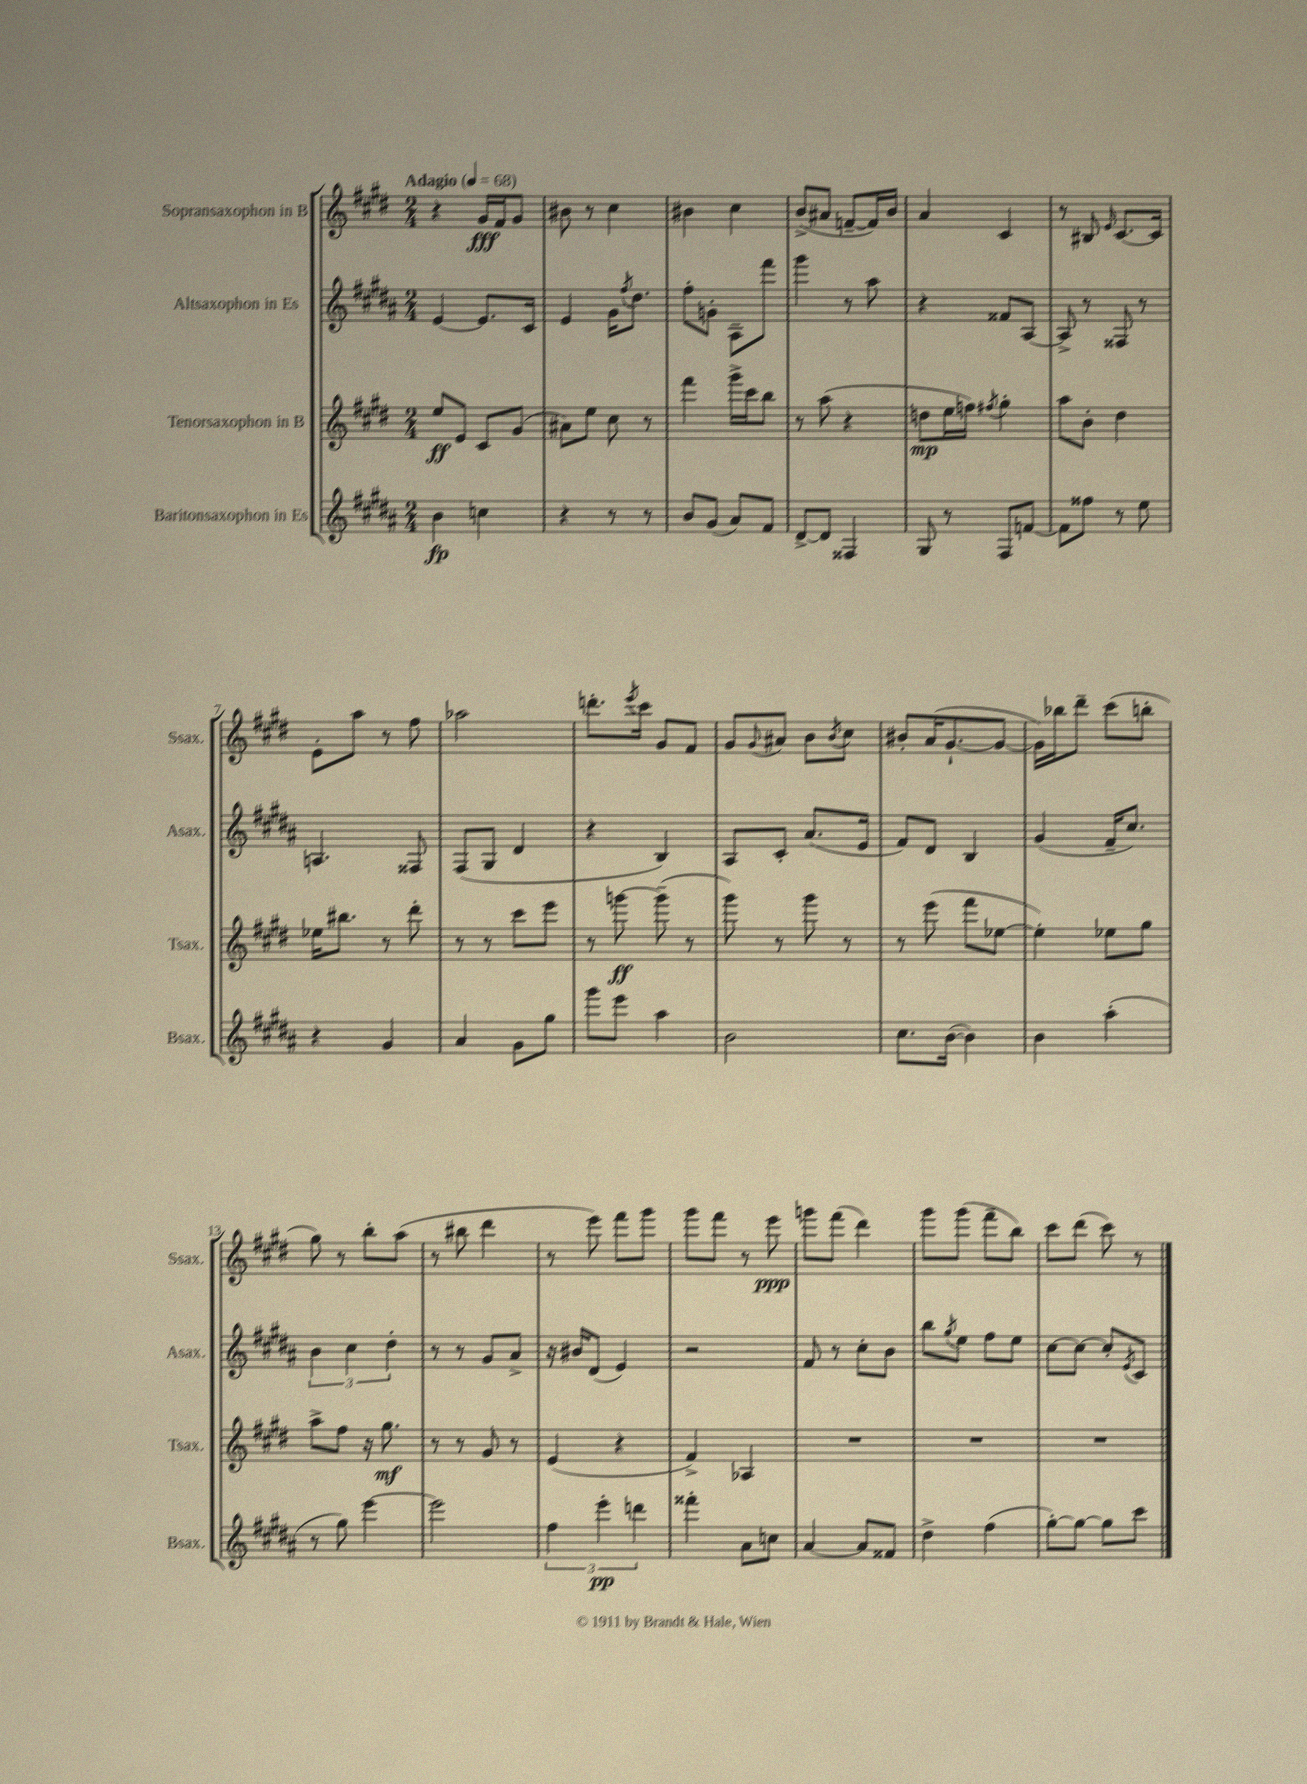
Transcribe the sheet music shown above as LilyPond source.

<<
\new StaffGroup <<
\new Staff = "s0" \with { instrumentName = "Sopransaxophon in B" shortInstrumentName = "Ssax." } {
    \clef treble \key e \major \numericTimeSignature \time 2/4 \tempo "Adagio" 4 = 68
    r4 gis'16\fff fis'16 gis'8 |
    bis'8 r8 cis''4 |
    bis'4 cis''4 |
    b'8->( ais'8 f'8~-- f'16) b'16 |
    a'4 cis'4 |
    r8 bis8 \grace { e'16 } cis'8.~ cis'16 |
    e'8-. a''8 r8 fis''8 |
    aes''2 |
    d'''8.-. \acciaccatura { e'''8 } cis'''16 gis'8 fis'8 |
    gis'8 \appoggiatura { gis'8 } ais'8 b'8 \acciaccatura { b'8 } cis''8 |
    bis'8-. a'16( gis'8.~-! gis'8~ |
    gis'16) bes''16 dis'''8-- cis'''8( b''8-. |
    gis''8) r8 b''8-. a''8( |
    r8 bis''8 dis'''4 |
    r8 e'''8) fis'''8 gis'''8 |
    gis'''8 fis'''8 r8 e'''8\ppp |
    g'''8 fis'''8( dis'''4) |
    gis'''8 gis'''8( fis'''8-- b''8) |
    cis'''8 dis'''8( cis'''8) r8 \bar "|." |
}
\new Staff = "s1" \with { instrumentName = "Altsaxophon in Es" shortInstrumentName = "Asax." } {
    \clef treble \key b \major \numericTimeSignature \time 2/4
    e'4~ e'8. cis'16 |
    e'4 gis'16 \acciaccatura { fis''8 } dis''8. |
    fis''8-. g'8-. ais8-- fis'''8 |
    gis'''4 r8 ais''8 |
    r4 fisis'8 ais8~ |
    ais8-> r8 fisis8 r8 |
    a4. fisis8 |
    fis8( gis8 dis'4 |
    r4 b4) |
    ais8 cis'8-. ais'8.( e'16 |
    fis'8) dis'8 b4 |
    gis'4( fis'16-- cis''8.) |
    \tuplet 3/2 { b'4 cis''4 dis''4-. } |
    r8 r8 gis'8 ais'8-> |
    r16 bis'16 dis'8( e'4) |
    r2 |
    fis'8 r8 cis''8-. b'8 |
    b''8 \acciaccatura { gis''8 } e''8 fis''8 e''8 |
    cis''8~ cis''8~ cis''8-. \acciaccatura { e'8 } cis'8 \bar "|." |
}
\new Staff = "s2" \with { instrumentName = "Tenorsaxophon in B" shortInstrumentName = "Tsax." } {
    \clef treble \key e \major \numericTimeSignature \time 2/4
    e''8\ff e'8 cis'8 gis'8( |
    ais'8) e''8 cis''8 r8 |
    fis'''4 gis'''16-> cis'''16 b''8 |
    r8 a''8( r4 |
    d''8\mp e''16 f''16) \acciaccatura { fis''8 } gis''4-. |
    a''8 b'8-. dis''4 |
    ees''16 bis''8. r8 dis'''8-. |
    r8 r8 cis'''8 e'''8 |
    r8 g'''8~\ff g'''8--( r8 |
    gis'''8) r8 gis'''8 r8 |
    r8 e'''8( fis'''8 ees''8~ |
    ees''4-.) ees''8 gis''8 |
    a''8-> fis''8 r16 gis''8.\mf |
    r8 r8 gis'8 r8 |
    e'4( r4 |
    fis'4->) aes4 |
    R2 |
    R2 |
    R2 \bar "|." |
}
\new Staff = "s3" \with { instrumentName = "Baritonsaxophon in Es" shortInstrumentName = "Bsax." } {
    \clef treble \key b \major \numericTimeSignature \time 2/4
    b'4\fp c''4 |
    r4 r8 r8 |
    b'8 gis'8( ais'8) fis'8 |
    dis'8~-> dis'8 fisis4 |
    gis8 r8 fis8 f'8~ |
    f'8 fisis''8 r8 e''8 |
    r4 gis'4 |
    ais'4 gis'8 gis''8 |
    gis'''8 e'''8 ais''4 |
    b'2 |
    cis''8. b'16~( b'4) |
    b'4 ais''4-.( |
    r8 gis''8) e'''4~ |
    e'''2 |
    \tuplet 3/2 { fis''4 e'''4-.\pp d'''4 } |
    fisis'''4-. ais'8 c''8 |
    ais'4~ ais'8 fisis'8 |
    dis''4-> fis''4( |
    gis''8~-.) gis''8~ gis''8 cis'''8 \bar "|." |
}
>>
>>
